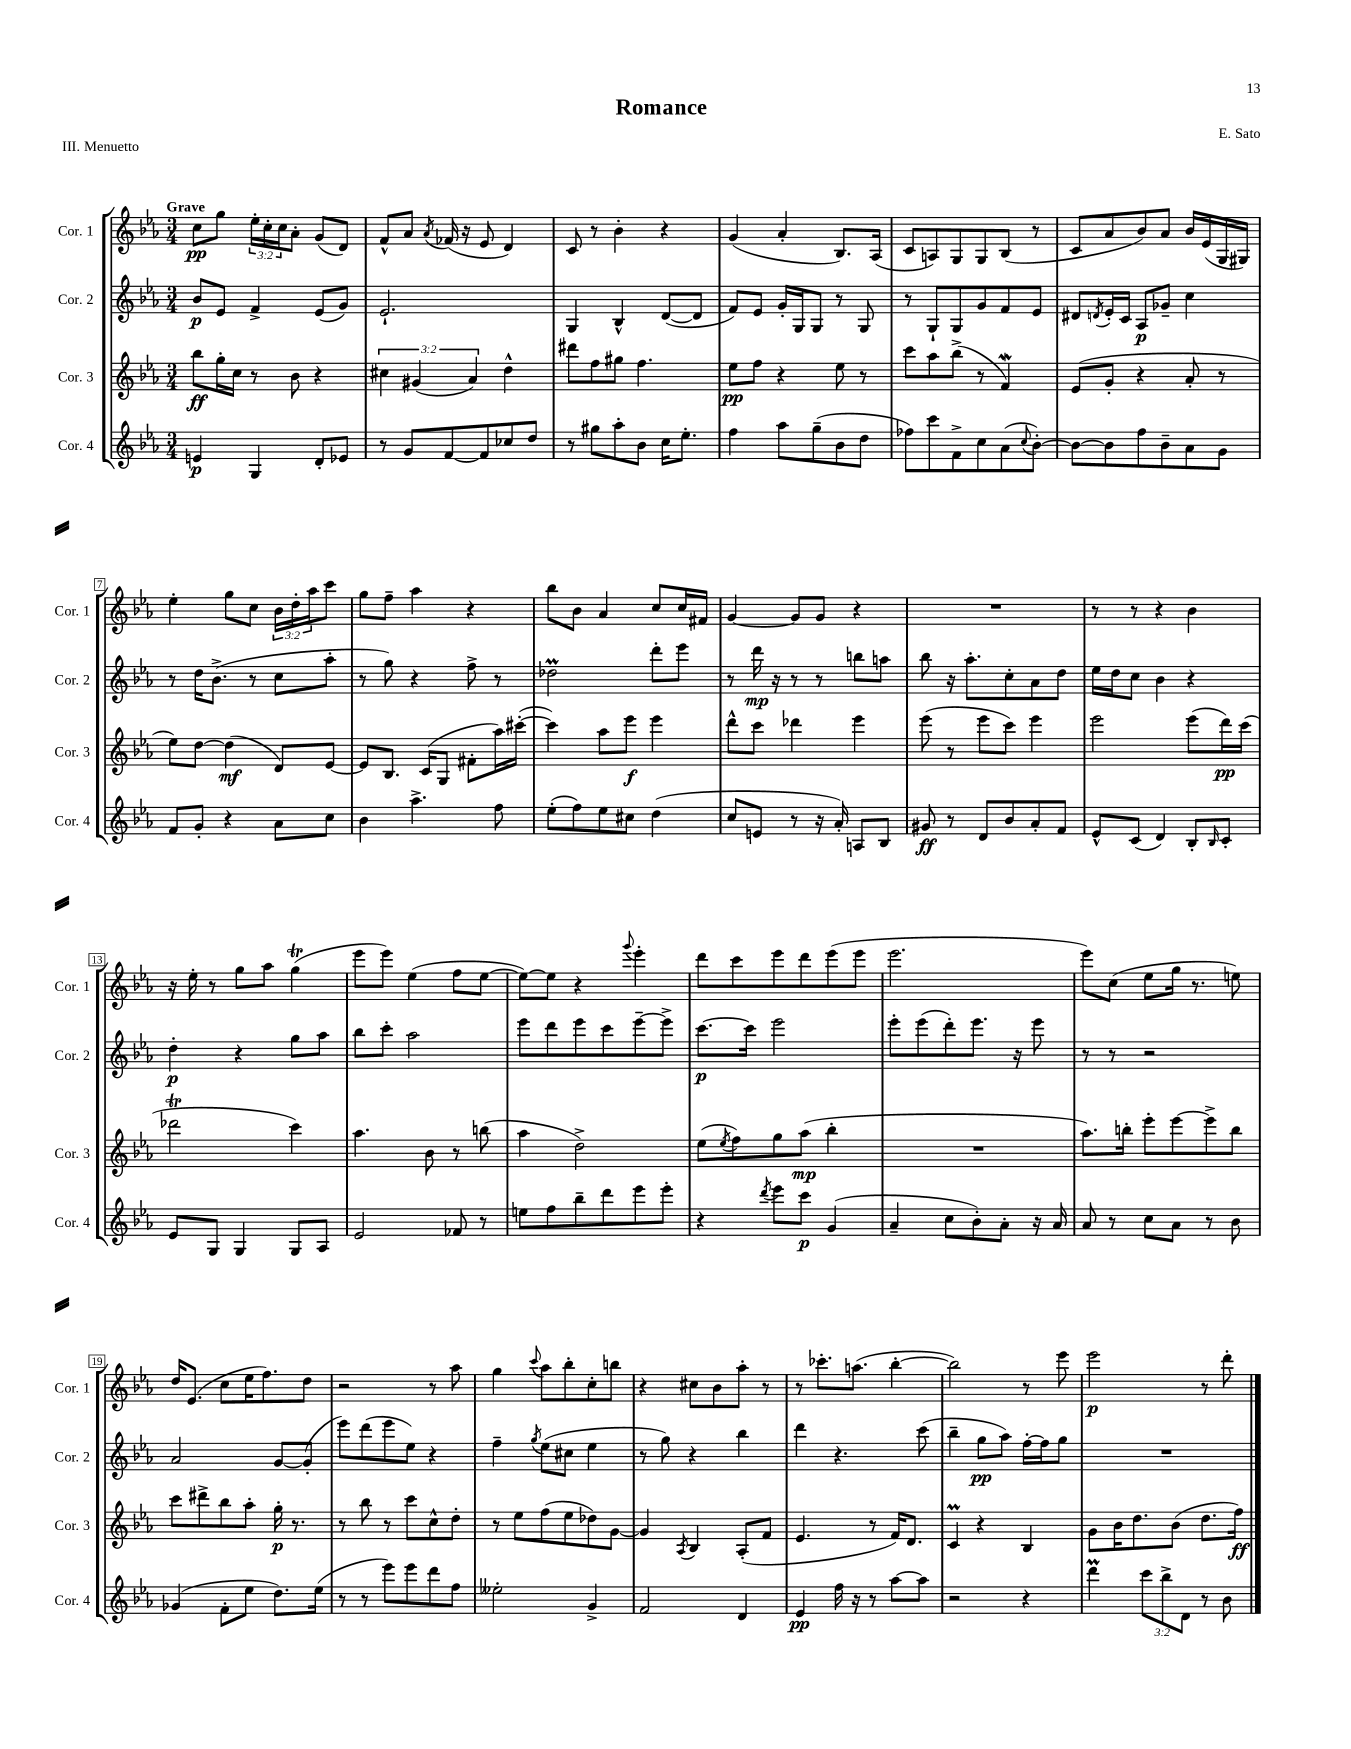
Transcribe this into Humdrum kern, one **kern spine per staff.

**kern	**dynam	**kern	**dynam	**kern	**dynam	**kern	**dynam
*part4	*part4	*part3	*part3	*part2	*part2	*part1	*part1
*staff4	*staff4	*staff3	*staff3	*staff2	*staff2	*staff1	*staff1
*I"Cor. 4	*	*I"Cor. 3	*	*I"Cor. 2	*	*I"Cor. 1	*
*I'Cor. 4	*	*I'Cor. 3	*	*I'Cor. 2	*	*I'Cor. 1	*
*clefG2	*	*clefG2	*	*clefG2	*	*clefG2	*
*k[b-e-a-]	*	*k[b-e-a-]	*	*k[b-e-a-]	*	*k[b-e-a-]	*
*M3/4	*	*M3/4	*	*M3/4	*	*M3/4	*
=1	=1	=1	=1	=1	=1	=1	=1
!	!	!	!	!	!	!LO:TX:a:B:t=Grave	!
4en/	p	8bb-\L	ff	8b-/L	p	8cc\L	pp
.	.	16gg'\L	.	8e-/J	.	8gg\J	.
.	.	16cc\JJ	.	.	.	.	.
4G/	.	8r	.	4f^/	.	24ee-'\LL	.
.	.	.	.	.	.	24cc'\	.
.	.	.	.	.	.	24cc\J	.
.	.	8b-\	.	.	.	8a-'\J	.
8d'/L	.	4r	.	(8e-/L	.	(8g/L	.
8e-X/J	.	.	.	8g/J)	.	8d/J)	.
=2	=2	=2	=2	=2	=2	=2	=2
8r	.	6cc#X\	.	2.e-`/	.	8f^^/L	.
8g/L	.	.	.	.	.	8a-/J	.
.	.	(6g#X/	.	.	.	.	.
.	.	.	.	.	.	8qa-/	.
[8f/	.	.	.	.	.	(16f-X/	.
.	.	.	.	.	.	16r	.
.	.	6a-/)	.	.	.	.	.
8f/]	.	.	.	.	.	8e-/	.
8cc-X/	.	4dd^^\	.	.	.	4d/)	.
8dd/J	.	.	.	.	.	.	.
=3	=3	=3	=3	=3	=3	=3	=3
8r	.	8ddd#X\L	.	4G/	.	8c/	.
8gg#X\L	.	8ff\	.	.	.	8r	.
8aa-'\	.	8gg#X\J	.	4B-^^/	.	4b-'\	.
8b-\J	.	4.ff\	.	.	.	.	.
16cc\KL	.	.	.	([8d/L	.	4r	.
8.ee-'\J	.	.	.	.	.	.	.
.	.	.	.	8d/J]	.	.	.
=4	=4	=4	=4	=4	=4	=4	=4
4ff\	.	8ee-\L	pp	8f/L)	.	(4g/	.
.	.	8ff\J	.	8e-/J	.	.	.
8aa-\L	.	4r	.	16g'/LL	.	4a-'/	.
.	.	.	.	16G/J	.	.	.
(8gg~\	.	.	.	8G/J	.	.	.
8b-\	.	8ee-\	.	8r	.	8.B-/L)	.
8dd\J	.	8r	.	8G/	.	.	.
.	.	.	.	.	.	(16A-/Jk	.
=5	=5	=5	=5	=5	=5	=5	=5
8ff-X\L)	.	8ccc\L	.	8r	.	8c/L	.
8ccc\	.	8aa-\	.	8G`/L	.	8An/)	.
8f^\	.	(8bb-^\J	.	8G/	.	8G/	.
8cc\	.	8r	.	8g/	.	8G/	.
(8a-\	.	4fW/)	.	8f/	.	(8B-/J	.
8qqcc/	.	.	.	.	.	.	.
[8b-'\J)	.	.	.	8e-/J	.	8r	.
=6	=6	=6	=6	=6	=6	=6	=6
8b-\L_	.	(8e-/L	.	8d#X/L	.	8c/L	.
.	.	.	.	8qdn/	.	.	.
8b-\]	.	8g'/J	.	16e-'/L	.	8a-/	.
.	.	.	.	16c/JJ	.	.	.
8ff\	.	4r	.	8A-/L	p	8b-/)	.
8b-~\	.	.	.	8g-X~/J	.	8a-/J	.
8a-\	.	8a-'/	.	4cc\	.	16b-/LL	.
.	.	.	.	.	.	(16e-/	.
8g\J	.	8r	.	.	.	16G/	.
.	.	.	.	.	.	16G#X/JJ)	.
!!LO:LB:g=z
=7	=7	=7	=7	=7	=7	=7	=7
8f/L	.	8ee-\L)	.	8r	.	4ee-'\	.
8g'/J	.	[8dd\J	.	16dd\KL	.	.	.
.	.	.	.	(8.b-^\J	.	.	.
4r	.	(4dd\]	mf	.	.	8gg\L	.
.	.	.	.	8r	.	8cc\J	.
8a-\L	.	8d/L)	.	8cc\L	.	24b-\LL	.
.	.	.	.	.	.	24dd'\	.
.	.	.	.	.	.	24aa-\J	.
8cc\J	.	[8e-/J	.	8aa-'\J	.	8ccc\J	.
=8	=8	=8	=8	=8	=8	=8	=8
4b-\	.	8e-/L]	.	8r	.	8gg\L	.
.	.	8.B-/J	.	8gg\)	.	8ff~\J	.
4.aa-^\	.	.	.	4r	.	4aa-\	.
.	.	(16c/KL	.	.	.	.	.
.	.	8G/J	.	.	.	.	.
.	.	8f#X'\L	.	8ff^\	.	4r	.
8ff\	.	16aa-\L)	.	8r	.	.	.
.	.	([16ccc#X'\JJ	.	.	.	.	.
=9	=9	=9	=9	=9	=9	=9	=9
(8ee-'\L	.	4ccc#\])	.	2dd-XM\	.	8bb-\L	.
8ff\)	.	.	.	.	.	8b-\J	.
8ee-\	.	8aa-\L	.	.	.	4a-/	.
8cc#X\J	.	8eee-\J	f	.	.	.	.
(4dd\	.	4eee-\	.	8ddd'\L	.	8cc/L	.
.	.	.	.	8eee-\J	.	16cc/L	.
.	.	.	.	.	.	16f#X/JJ	.
=10	=10	=10	=10	=10	=10	=10	=10
8cc/L	.	8ddd^^\L	.	8r	.	[4g/	.
8en/J	.	8ccc\J	.	16ddd\	mp	.	.
.	.	.	.	16r	.	.	.
8r	.	4ddd-X\	.	8r	.	8g/L]	.
16r	.	.	.	8r	.	8g/J	.
16a-'/)	.	.	.	.	.	.	.
8An/L	.	4eee-\	.	8bbn\L	.	4r	.
8B-/J	.	.	.	8aan\J	.	.	.
=11	=11	=11	=11	=11	=11	=11	=11
8g#X/	ff	(8eee-\	.	8bb-\	.	2.r	.
8r	.	8r	.	16r	.	.	.
.	.	.	.	8.aa-'\L	.	.	.
8d/L	.	8eee-\L	.	.	.	.	.
8b-/	.	8ccc\J)	.	8cc'\	.	.	.
8a-'/	.	4eee-\	.	8a-\	.	.	.
8f/J	.	.	.	8dd\J	.	.	.
=12	=12	=12	=12	=12	=12	=12	=12
8e-^^/L	.	2eee-\	.	16ee-\LL	.	8r	.
.	.	.	.	16dd\J	.	.	.
(8c/J	.	.	.	8cc\J	.	8r	.
4d/)	.	.	.	4b-\	.	4r	.
8B-'/L	.	(8eee-\L	.	4r	.	4b-\	.
16qqB-/	.	.	.	.	.	.	.
8c'/J	.	16ddd\L)	pp	.	.	.	.
.	.	(16ccc\JJ	.	.	.	.	.
!!LO:LB:g=z
=13	=13	=13	=13	=13	=13	=13	=13
8e-/L	.	2ddd-XT\	.	4dd'\	p	16r	.
.	.	.	.	.	.	16ee-'\	.
8G/J	.	.	.	.	.	8r	.
4G/	.	.	.	4r	.	8gg\L	.
.	.	.	.	.	.	8aa-\J	.
8G/L	.	4ccc\)	.	8gg\L	.	(4ggt\	.
8A-/J	.	.	.	8aa-\J	.	.	.
=14	=14	=14	=14	=14	=14	=14	=14
2e-/	.	4.aa-\	.	8bb-\L	.	8eee-\L	.
.	.	.	.	8ccc'\J	.	8eee-\J)	.
.	.	.	.	2aa-\	.	(4ee-\	.
.	.	8b-\	.	.	.	.	.
8f-X/	.	8r	.	.	.	8ff\L	.
8r	.	(8bbn\	.	.	.	[8ee-\J	.
=15	=15	=15	=15	=15	=15	=15	=15
8een\L	.	4aa-\	.	8eee-\L	.	8ee-\L_)	.
8ff\	.	.	.	8ddd\	.	8ee-\J]	.
8bb-~\	.	2dd^\)	.	8eee-\	.	4r	.
8ddd\	.	.	.	8ccc\	.	.	.
.	.	.	.	.	.	8qqggg/	.
8eee-\	.	.	.	[8eee-~\	.	4eee-'\	.
8eee-'\J	.	.	.	8eee-^\J]	.	.	.
=16	=16	=16	=16	=16	=16	=16	=16
4r	.	(8ee-\L	.	[8.ccc\L	p	8ddd\L	.
.	.	8qee-/	.	.	.	.	.
.	.	8ff\)	.	.	.	8ccc\	.
.	.	.	.	16ccc\Jk]	.	.	.
8qddd/	.	.	.	.	.	.	.
8eee-\L	.	8gg\	.	2eee-\	.	8eee-\	.
8ccc\J	p	(8aa-\J	mp	.	.	8ddd\	.
(4g/	.	4bb-'\	.	.	.	(8eee-\	.
.	.	.	.	.	.	8eee-\J	.
=17	=17	=17	=17	=17	=17	=17	=17
4a-~/	.	2.r	.	8eee-'\L	.	2.eee-\	.
.	.	.	.	(8eee-\	.	.	.
8cc\L	.	.	.	8ddd'\)	.	.	.
8b-'\)	.	.	.	8.eee-\J	.	.	.
8a-'\J	.	.	.	.	.	.	.
.	.	.	.	16r	.	.	.
16r	.	.	.	8eee-\	.	.	.
16a-/	.	.	.	.	.	.	.
=18	=18	=18	=18	=18	=18	=18	=18
8a-/	.	8.aa-\L)	.	8r	.	8eee-\L)	.
8r	.	.	.	8r	.	(8cc\J	.
.	.	16bbn'\Jk	.	.	.	.	.
8cc\L	.	8eee-'\L	.	2r	.	8ee-\L	.
8a-\J	.	[8eee-\	.	.	.	16gg\Jk	.
.	.	.	.	.	.	8.r	.
8r	.	8eee-^\]	.	.	.	.	.
8b-\	.	8bb\J	.	.	.	8een\)	.
!!LO:LB:g=z
=19	=19	=19	=19	=19	=19	=19	=19
(4g-X/	.	8ccc\L	.	2a-/	.	16dd/KL	.
.	.	.	.	.	.	(8.e-/J	.
.	.	8ddd#X^\	.	.	.	.	.
8f'\L	.	8bb-\	.	.	.	8cc\L	.
8ee-\J	.	8aa-'\J	.	.	.	16ee-\K	.
.	.	.	.	.	.	8.ff\)	.
8.dd\L)	.	16gg'\	p	[8g/L	.	.	.
.	.	8.r	.	.	.	.	.
.	.	.	.	(8g'/J]	.	8dd\J	.
(16ee-\Jk	.	.	.	.	.	.	.
=20	=20	=20	=20	=20	=20	=20	=20
8r	.	8r	.	8eee-\L)	.	2r	.
8r	.	8bb-\	.	(8ddd\	.	.	.
8eee-\L)	.	8r	.	8eee-\	.	.	.
8eee-\	.	8ccc\L	.	8ee-\J)	.	.	.
8ddd\	.	8cc^^\	.	4r	.	8r	.
8ff\J	.	8dd'\J	.	.	.	8aa-\	.
=21	=21	=21	=21	=21	=21	=21	=21
2ee--X'\	.	8r	.	4ff~\	.	4gg\	.
.	.	8ee-\L	.	.	.	.	.
.	.	.	.	8qgg/	.	8qqccc/	.
.	.	(8ff\	.	(8ee-\L	.	8aa-\L	.
.	.	8ee-\	.	8cc#X\J	.	8bb-'\	.
4g^/	.	8dd-X\)	.	4ee-\	.	8cc'\	.
.	.	[8g\J	.	.	.	8bbn\J	.
=22	=22	=22	=22	=22	=22	=22	=22
2f/	.	4g/]	.	8r	.	4r	.
.	.	.	.	8gg\)	.	.	.
.	.	8qA-/	.	.	.	.	.
.	.	4B-/	.	4r	.	8cc#X\L	.
.	.	.	.	.	.	8b-\	.
4d/	.	(8A-'/L	.	4bb-\	.	8aa-'\J	.
.	.	8f/J	.	.	.	8r	.
=23	=23	=23	=23	=23	=23	=23	=23
4e-/	pp	4.e-/	.	4ddd\	.	8r	.
.	.	.	.	.	.	8.ccc-X'\L	.
16ff\	.	.	.	4.r	.	.	.
16r	.	.	.	.	.	(8.aan\J	.
8r	.	8r	.	.	.	.	.
[8aa-\L	.	16f/KL)	.	.	.	[4bb-'\	.
.	.	8.d/J	.	.	.	.	.
8aa-\J]	.	.	.	(8ccc\	.	.	.
=24	=24	=24	=24	=24	=24	=24	=24
2r	.	4cM/	.	4bb-~\	.	2bb-\])	.
.	.	4r	.	8gg\L	pp	.	.
.	.	.	.	8aa-\J)	.	.	.
4r	.	4B-/	.	[16ff'\LL	.	8r	.
.	.	.	.	16ff\J]	.	.	.
.	.	.	.	8gg\J	.	8eee-\	.
=25	=25	=25	=25	=25	=25	=25	=25
4dddm\	.	8g\L	.	2.r	.	2eee-\	p
.	.	16b-\K	.	.	.	.	.
.	.	8.dd\	.	.	.	.	.
12ccc\L	.	.	.	.	.	.	.
12bb-^\	.	.	.	.	.	.	.
.	.	(8b-\J	.	.	.	.	.
12d\J	.	.	.	.	.	.	.
8r	.	8.dd\L	.	.	.	8r	.
8b-\	.	.	.	.	.	8ddd'\	.
.	.	16ff\Jk)	ff	.	.	.	.
==	==	==	==	==	==	==	==
*-	*-	*-	*-	*-	*-	*-	*-
